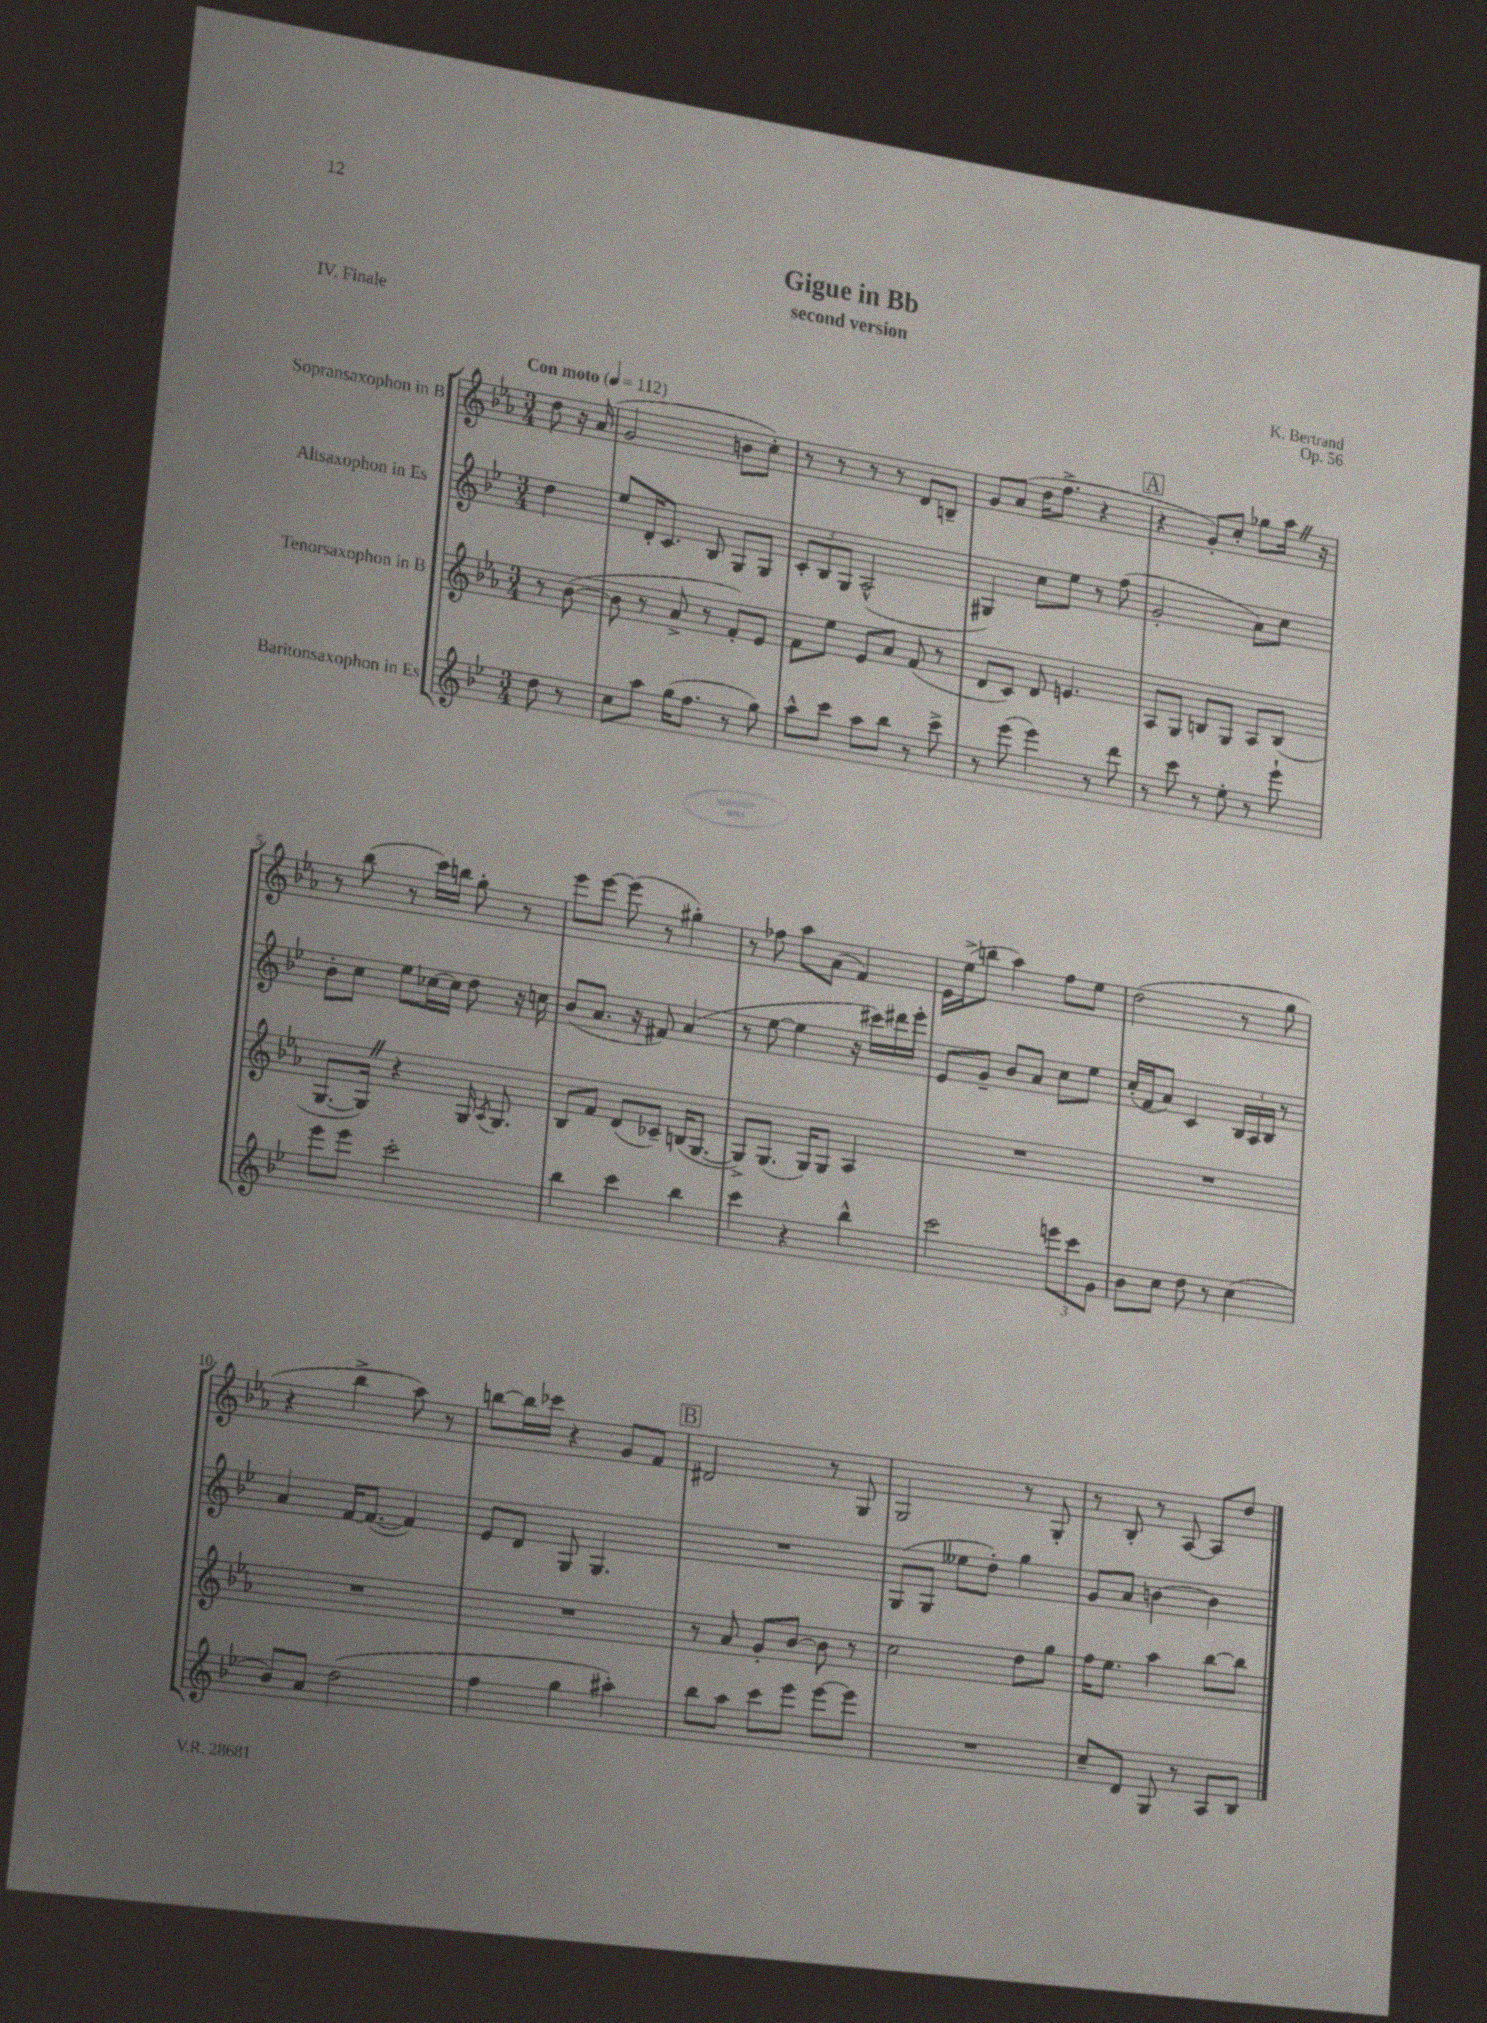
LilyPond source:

\header { title = "Gigue in Bb" composer = "K. Bertrand" subtitle = "second version" opus = "Op. 56" piece = "IV. Finale" }
<<
\new StaffGroup <<
\new Staff = "s0" \with { instrumentName = "Sopransaxophon in B" } {
    \clef treble \key ees \major \numericTimeSignature \time 3/4 \partial 4 \tempo "Con moto" 4 = 112
    \autoBeamOff d''8 r16 aes'16( |
    g'2 b'8[ c''8]-.) |
    r8 r8 r8 r8 d'8[ b8]-- |
    g'8[ aes'8]( d''16[ f''8.]-> r4 |
    \mark \markup { \box "A" } r4 g'8[-.) c''8]-. ges''8[ aes''16] \once \override BreathingSign.text = \markup { \musicglyph "scripts.caesura.straight" } \breathe r16 |
    r8 bes''8( r8 c'''16[) b''16] g''8-. r8 |
    ees'''8[ ees'''8]~ ees'''8( r8 gis''4-.) |
    r8 fes''8 aes''8[ aes'8]( f'4) |
    ees'16[ ees''16->( b''8] aes''4) f''8[ ees''8] |
    d''2( r8 g''8 |
    r4 bes''4-> aes''8) r8 |
    b''8[~ b''16 ces'''16] r4 g'8[ f'8] |
    \mark \markup { \box "B" } dis'2 r8 g8 |
    g2 r8 g8-. |
    r8 bes8-. r8 aes8~ aes8[ d''8] \bar "|." |
}
\new Staff = "s1" \with { instrumentName = "Altsaxophon in Es" } {
    \clef treble \key bes \major \numericTimeSignature \time 3/4 \partial 4
    \autoBeamOff d''4 |
    ees''8[ d'16-. c'8.] bes8 g8[ g8] |
    \tuplet 3/2 { c'8[-. bes8 g8] } a2-^( |
    gis4) c''8[ ees''8] r8 f''8( |
    \mark \markup { \box "A" } g'2-. a'8[) c''8] |
    bes'8[-. c''8] ees''8[ ces''16~ ces''16] d''8 r16 c''16 |
    bes'8[( a'8.] r16 fis'8) a'4( |
    r8 ees''8~ ees''4 r16 cis'''16[) dis'''16 ees'''16]-. |
    ees'8[ g'8]-- bes'8[ a'8] c''8[ ees''8] |
    c''16[-.( f'16 a'8]) c'4 \tuplet 3/2 { bes16[ a16 bes16] } r8 |
    a'4 f'16[~ f'8.]~( f'4) |
    ees'8[ d'8] g8 g4. |
    \mark \markup { \box "B" } R2. |
    g8[( g8] eeses''8[ d''8]-.) g''4 |
    g'8[ a'8] b'4~ b'4 \bar "|." |
}
\new Staff = "s2" \with { instrumentName = "Tenorsaxophon in B" } {
    \clef treble \key ees \major \numericTimeSignature \time 3/4 \partial 4
    \autoBeamOff r8 bes'8~( |
    bes'8 r8 aes'8-> r8 f'8[-.) ees'8] |
    f'8[ ees''8] ees'8[ aes'8] f'8( r8 |
    d'8[ c'8]) d'8 e'4. |
    \mark \markup { \box "A" } aes8[ g8] b8[ g8] aes8[ b8]( |
    g8.[~ g16]) \once \override BreathingSign.text = \markup { \musicglyph "scripts.caesura.straight" } \breathe r4 g16 \acciaccatura { aes8 } g8. |
    bes8[ f'8] d'8[( ces'8]--) b16[( g8.]~ |
    g8[->) g8.]( g16[) g8] aes4 |
    R2. |
    R2. |
    R2. |
    R2. |
    \mark \markup { \box "B" } r8 aes'8 g'8[-. bes'8]~ bes'8 r8 |
    c''2 d''8[ g''8] |
    f''16[ ees''8.] aes''4 bes''8[~ bes''8] \bar "|." |
}
\new Staff = "s3" \with { instrumentName = "Baritonsaxophon in Es" } {
    \clef treble \key bes \major \numericTimeSignature \time 3/4 \partial 4
    \autoBeamOff d''8 r8 |
    c''8[ a''8] g''16[( f''8.] r8 g''8) |
    a''8[-^ c'''8] a''8[ bes''8] r8 c'''8-> |
    r8 ees'''8( ees'''4) r8 d'''8 |
    \mark \markup { \box "A" } r8 c'''8 r8 ees''8-. r8 ees'''8-! |
    ees'''8[ ees'''8] c'''2-. |
    bes''4 c'''4 bes''4 |
    c'''4 r4 bes''4-^ |
    c'''2 \tuplet 3/2 { e'''8[ c'''8 g'8] } |
    bes'8[ c''8] d''8 r8 c''4( |
    bes'8[) a'8] d''2( |
    f''4 g''4 ais''4-.) |
    \mark \markup { \box "B" } bes''8[ a''8] c'''8[ ees'''8] ees'''8[~ ees'''8] |
    R2. |
    c''8[-- d'8] g8 r8 a8[ bes8] \bar "|." |
}
>>
>>
